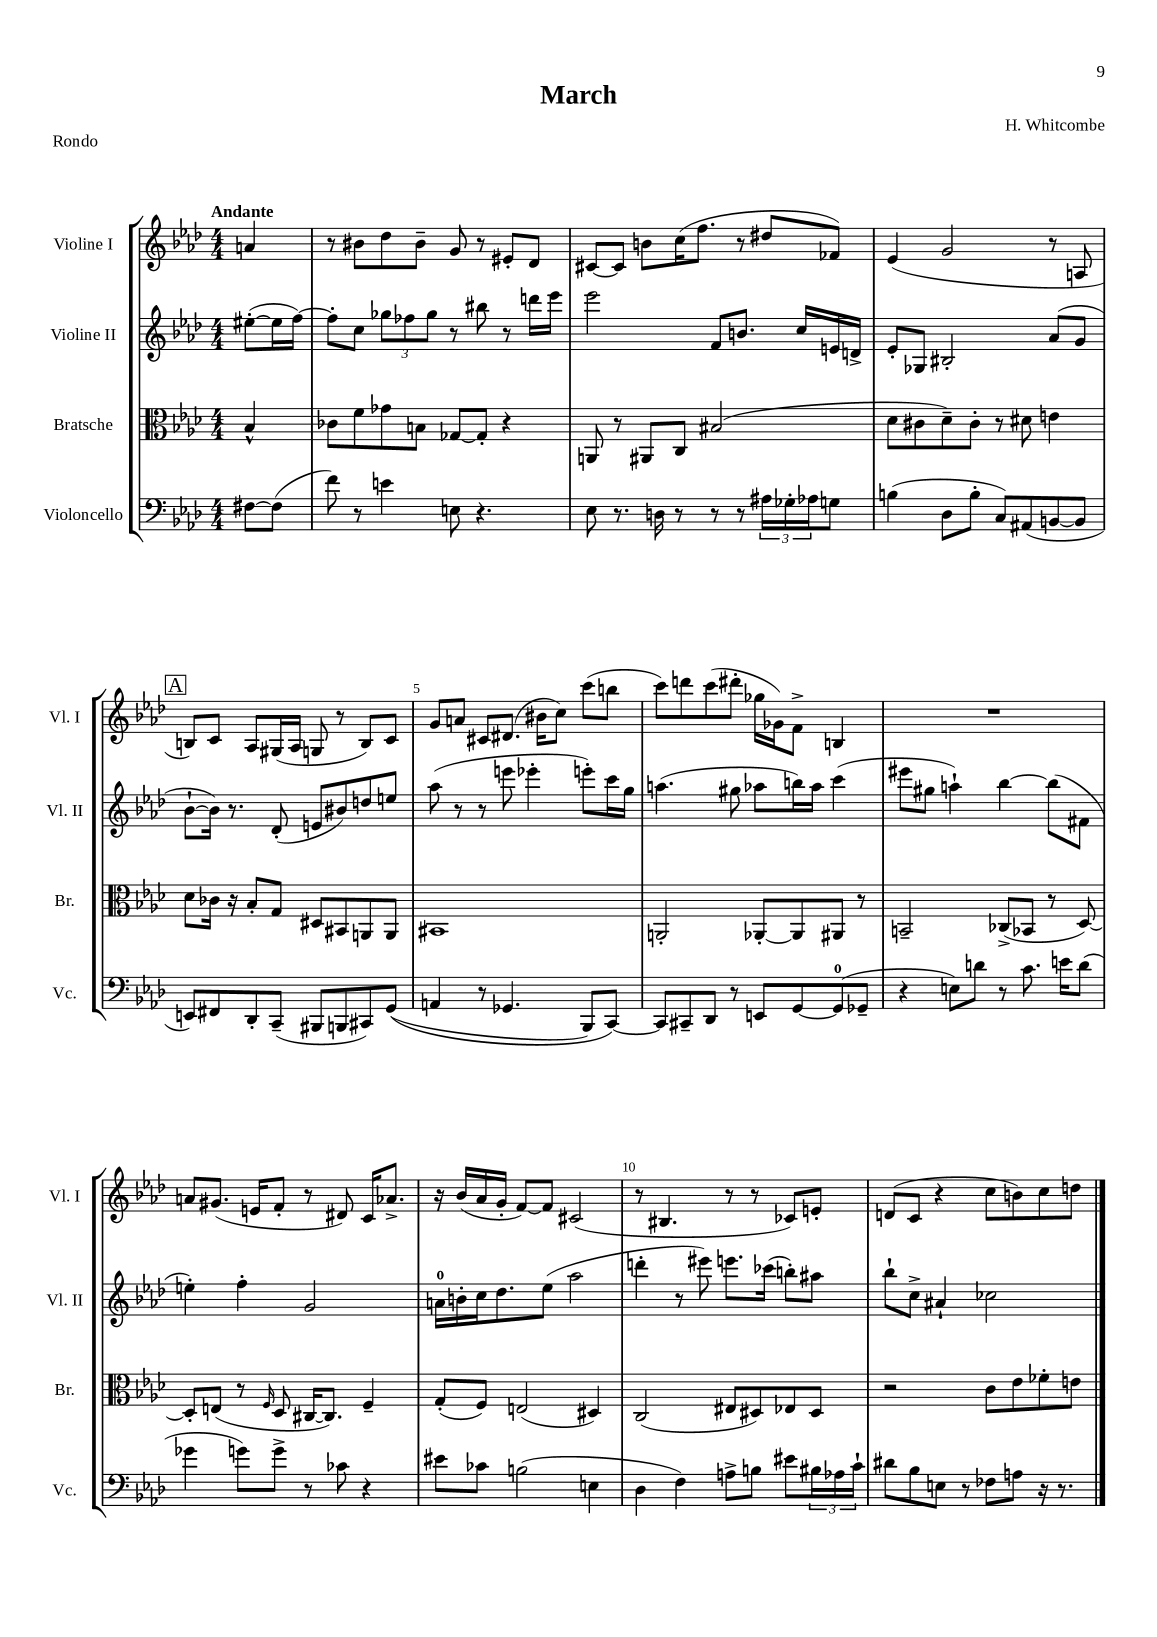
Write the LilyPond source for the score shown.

\header { title = "March" composer = "H. Whitcombe" piece = "Rondo" }
<<
\new StaffGroup <<
\new Staff = "s0" \with { instrumentName = "Violine I" shortInstrumentName = "Vl. I" } {
    \clef treble \key aes \major \numericTimeSignature \time 4/4 \partial 4 \tempo "Andante"
    a'4 |
    r8 bis'8 des''8 bis'8-- g'8 r8 eis'8-. des'8 |
    cis'8~ cis'8 b'8 c''16( f''8. r8 dis''8 fes'8) |
    ees'4( g'2 r8 a8 |
    \mark \markup { \box "A" } b8) c'8 aes8 gis16( aes16 g8 r8 b8) c'8 |
    g'8 a'8 cis'8 dis'8.( bis'16 c''8) c'''8( b''8 |
    c'''8) d'''8 c'''8( dis'''8-. ges''16 ges'16) f'8-> b4 |
    R1 |
    a'8 gis'8.( e'16 f'8-. r8 dis'8) c'16 aes'8.-> |
    r16 bes'16( aes'16 g'16-. f'8~) f'8 cis'2( |
    r8 bis4. r8 r8 ces'8) e'8-. |
    d'8( c'8 r4 c''8 b'8) c''8 d''8 \bar "|." |
}
\new Staff = "s1" \with { instrumentName = "Violine II" shortInstrumentName = "Vl. II" } {
    \clef treble \key aes \major \numericTimeSignature \time 4/4 \partial 4
    eis''8~-.( eis''16 f''16~) |
    f''8-. c''8 \tuplet 3/2 { ges''8 fes''8 ges''8 } r8 bis''8 r8 d'''16 ees'''16 |
    ees'''2 f'8 b'8. c''16 e'16 d'16-> |
    ees'8-. ges8 bis2-. aes'8( g'8 |
    \mark \markup { \box "A" } bes'8~-! bes'16) r8. des'8-.( e'8 bis'8) d''8 e''8 |
    aes''8( r8 r8 e'''8 ees'''4-. e'''8-.) c'''16 g''16 |
    a''4.( gis''8 aes''8 b''16) aes''16 c'''4( |
    eis'''8 gis''8 a''4-!) bes''4~ bes''8( fis'8 |
    e''4-.) f''4-. g'2 |
    a'16-0 b'16-. c''16 des''8. ees''8( aes''2 |
    d'''4-. r8 eis'''8) e'''8. ces'''16( b''8-.) ais''8 |
    bes''8-! c''8-> ais'4-! ces''2 \bar "|." |
}
\new Staff = "s2" \with { instrumentName = "Bratsche" shortInstrumentName = "Br." } {
    \clef alto \key aes \major \numericTimeSignature \time 4/4 \partial 4
    bes4-^ |
    ces'8 f'8 ges'8 b8 ges8~ ges8-. r4 |
    a,8 r8 ais,8 c8 bis2( |
    des'8 cis'8 des'8--) cis'8-. r8 dis'8 e'4 |
    \mark \markup { \box "A" } des'8 ces'16 r16 bes8-. g8 dis8 bis,8 a,8 a,8 |
    bis,1 |
    a,2-. aes,8~-. aes,8 ais,8 r8 |
    b,2-- ces8->( bes,8 r8 des8~) |
    des8-. e8( r8 \grace { f16 } des8 cis16~ cis8.) f4-- |
    g8-.( f8) e2( dis4) |
    c2( eis8 dis8) ees8 dis8 |
    r2 c'8 ees'8 fes'8-. e'8 \bar "|." |
}
\new Staff = "s3" \with { instrumentName = "Violoncello" shortInstrumentName = "Vc." } {
    \clef bass \key aes \major \numericTimeSignature \time 4/4 \partial 4
    fis8~ fis8( |
    f'8) r8 e'4 e8 r4. |
    ees8 r8. d16 r8 r8 r8 \tuplet 3/2 { ais16 ges16-. aes16 } g8 |
    b4( des8 b8-. c8) ais,8( b,8~ b,8 |
    \mark \markup { \box "A" } e,8) fis,8 des,8-. c,8--( bis,,8 b,,8 cis,8) g,8(\( |
    a,4 r8 ges,4. bes,,8) c,8~\) |
    c,8 cis,8-- des,8 r8 e,8 g,8~ g,8-0( ges,8-- |
    r4 e8) d'8 r8 c'8. e'16 d'8( |
    ges'4 g'8) g'8-> r8 ces'8 r4 |
    eis'8 ces'8 b2( e4 |
    des4 f4) a8-> b8 eis'8 \tuplet 3/2 { bis16 aes16 c'16-! } |
    dis'8 bes8 e8 r8 fes8 a8 r16 r8. \bar "|." |
}
>>
>>
\layout { \context { \Score \override BarNumber.break-visibility = ##(#f #t #t) barNumberVisibility = #(every-nth-bar-number-visible 5) } }
